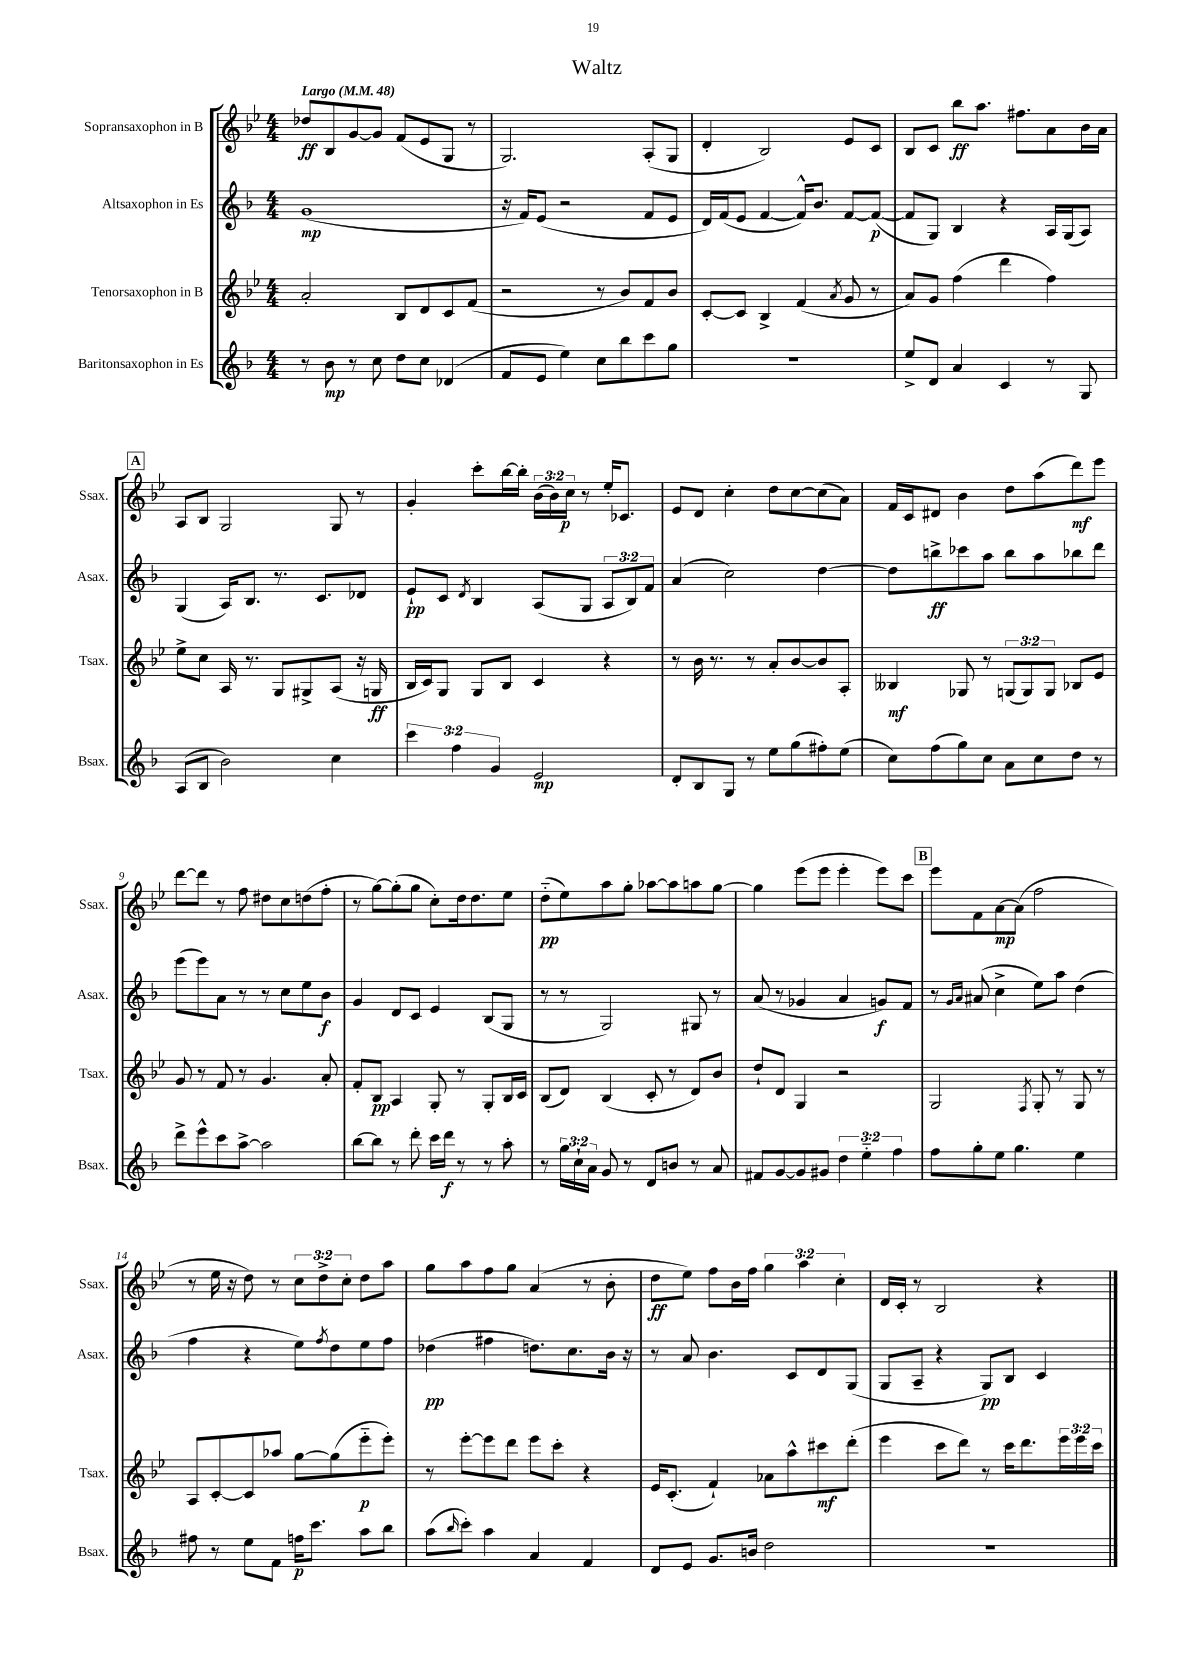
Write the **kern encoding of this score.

**kern	**kern	**kern	**kern
*staff4	*staff3	*staff2	*staff1
*clefG2	*clefG2	*clefG2	*clefG2
*k[b-]	*k[b-e-]	*k[b-]	*k[b-e-]
*M4/4	*M4/4	*M4/4	*M4/4
*MM48	*MM48	*MM48	*MM48
8r	2a'	(1g	8dd-
8b-	.	.	8B-
8r	.	.	[8g
8cc	.	.	8g]
8dd	8B-	.	(8f
8cc	8d	.	8e-
(4d-	8c	.	8G
.	(8f	.	8r
=	=	=	=
8f	2r	16r	2.G)
.	.	16f)	.
8e	.	(8e	.
4ee)	.	2r	.
8cc	8r	.	.
8bb-	8b-)	.	.
8ccc	8f	8f	(8A'
8gg	8b-	8e	8G
=	=	=	=
1r	[8c'	16d)	4d'
.	.	(16f	.
.	8c]	8e	.
.	4B-^	[4f	2B-)
.	(4f	16f^^])	.
.	.	8.b-	.
.	8qa	.	.
.	8g	[8f	8e-
.	8r	(8f_	8c
=	=	=	=
8ee^	8a)	8f]	8B-
8d	8g	8G)	8c
4a	(4ff	4B-	8bb-
.	.	.	8.aa
4c	4ddd	4r	.
.	.	.	8.ff#
8r	4ff)	16A	8a
.	.	(16G	.
8G	.	8A)	16b-
.	.	.	16a
=	=	=	=
(8A	8ee-^	(4G	8A
8B-	8cc	.	8B-
2b-)	16A	16A)	2G
.	8.r	8.B-	.
.	8G	8.r	.
.	8G#^	.	.
.	.	8.c	.
4cc	(8A	.	8G
.	16r	8d-	8r
.	16G	.	.
=	=	=	=
6ccc	16B-	8e`	4g'
.	16c)	.	.
.	8G	8c	.
6ff	.	.	.
.	.	8qd	.
.	8G	4B-	8ccc'
6g	.	.	.
.	8B-	.	[16bb-
.	.	.	16bb-']
2e	4c	(8A	(24b-
.	.	.	24b-)
.	.	.	24cc
.	.	8G	8r
.	4r	12A	16ee-'
.	.	.	8.c-
.	.	12B-)	.
.	.	12f	.
=	=	=	=
8d'	8r	(4a	8e-
8B-	16b-	.	8d
.	8.r	.	.
8G	.	2cc)	4cc'
8r	8r	.	.
8ee	8a'	.	8dd
(8gg	[8b-	.	[8cc
8ff#')	8b-]	[4dd	(8cc]
(8ee	8A'	.	8a)
=	=	=	=
8cc)	4B--	8dd]	16f
.	.	.	16c
(8ff	.	8bb^	8d#
8gg)	8G-	8ccc-	4b-
8cc	8r	8aa	.
8a	(12G	8bb	8dd
.	12G)	.	.
8cc	.	8aa	(8aa
.	12G	.	.
8dd	8B-	8bb-	8ddd)
8r	8e-	8ddd	8eee-
=	=	=	=
8ddd^	8g	(8eee	[8ddd
8eee^^	8r	8eee)	8ddd]
8ccc	8f	8a	8r
[8aa^	8r	8r	8ff
2aa]	4.g	8r	8dd#
.	.	8cc	8cc
.	.	8ee	(8dd
.	8a'	8b-	8ff'
=	=	=	=
[8bb-	8f'	4g	8r
8bb-]	8B-	.	[8gg)
8r	4A	8d	(8gg']
8ddd'	.	8c	8gg
16ccc	8G'	4e	8cc')
16ddd	.	.	.
8r	8r	.	16dd
.	.	.	8.dd
8r	8G'	(8B-	.
8aa'	16B-	8G	8ee-
.	16c	.	.
=	=	=	=
8r	(8B-	8r	(8dd'~
24gg	8d)	8r	8ee-)
24cc`	.	.	.
24a	.	.	.
8g	(4B-	2G)	8aa
8r	.	.	8gg'
8d	8c'	.	[8aa-
8b	8r	.	8aa-]
8r	8d)	8G#	8aa
8a	8b-	8r	[8gg
=	=	=	=
8f#	8dd`	(8a	4gg]
[8g	8d	8r	.
8g]	4G	4g-	(8eee-
8g#	.	.	8eee-
6dd	2r	4a	4eee-'
6ee'~	.	.	.
.	.	8g)	8eee-)
6ff	.	.	.
.	.	8f	8ccc
=	=	=	=
8ff	2G	8r	8eee-
.	.	16qqg	.
.	.	16qqa	.
8gg'	.	(8a#	8f
8ee	.	4cc^	[8a
4.gg	.	.	(8a]
.	8qF	.	.
.	8G'	8ee)	2ff
.	8r	8aa	.
4ee	8G	(4dd	.
.	8r	.	.
=	=	=	=
8ff#	8A	4ff	8r
8r	[8c'	.	16ee-
.	.	.	16r
8ee	8c]	4r	8dd)
8f	8aa-	.	8r
16ff	[8gg	8ee)	12cc
8.ccc	.	.	.
.	.	.	12dd^
.	.	8qff	.
.	(8gg]	8dd	.
.	.	.	12cc'
8aa	8eee-'~	8ee	8dd
8bb-	8eee-')	8ff	8aa
=	=	=	=
(8aa	8r	(4dd-	8gg
16qqbb-	.	.	.
8ccc')	[8eee-'	.	8aa
4aa	8eee-]	4ff#	8ff
.	8ddd	.	8gg
4a	8eee-	8.dd)	(4a
.	8ccc'	.	.
.	.	8.cc	.
4f	4r	.	8r
.	.	16b-	8b-'
.	.	16r	.
=	=	=	=
8d	16e-	8r	8dd
.	(8.c'	.	.
8e	.	8a	8ee-)
8.g	4f`)	4.b-	8ff
.	.	.	16b-
16b	.	.	16ff
2dd	8a-	.	6gg
.	8aa^^	8c	.
.	.	.	6aa
.	8ccc#	8d	.
.	.	.	6cc'
.	(8ddd'	(8G	.
=	=	=	=
1r	4eee-	8G	16d
.	.	.	16c'
.	.	8A~	8r
.	8ccc	4r	2B-
.	8ddd)	.	.
.	8r	8G)	.
.	16ccc	8B-	.
.	8.ddd	.	.
.	.	4c	4r
.	24eee-	.	.
.	24eee-	.	.
.	24ccc	.	.
==	==	==	==
*-	*-	*-	*-
